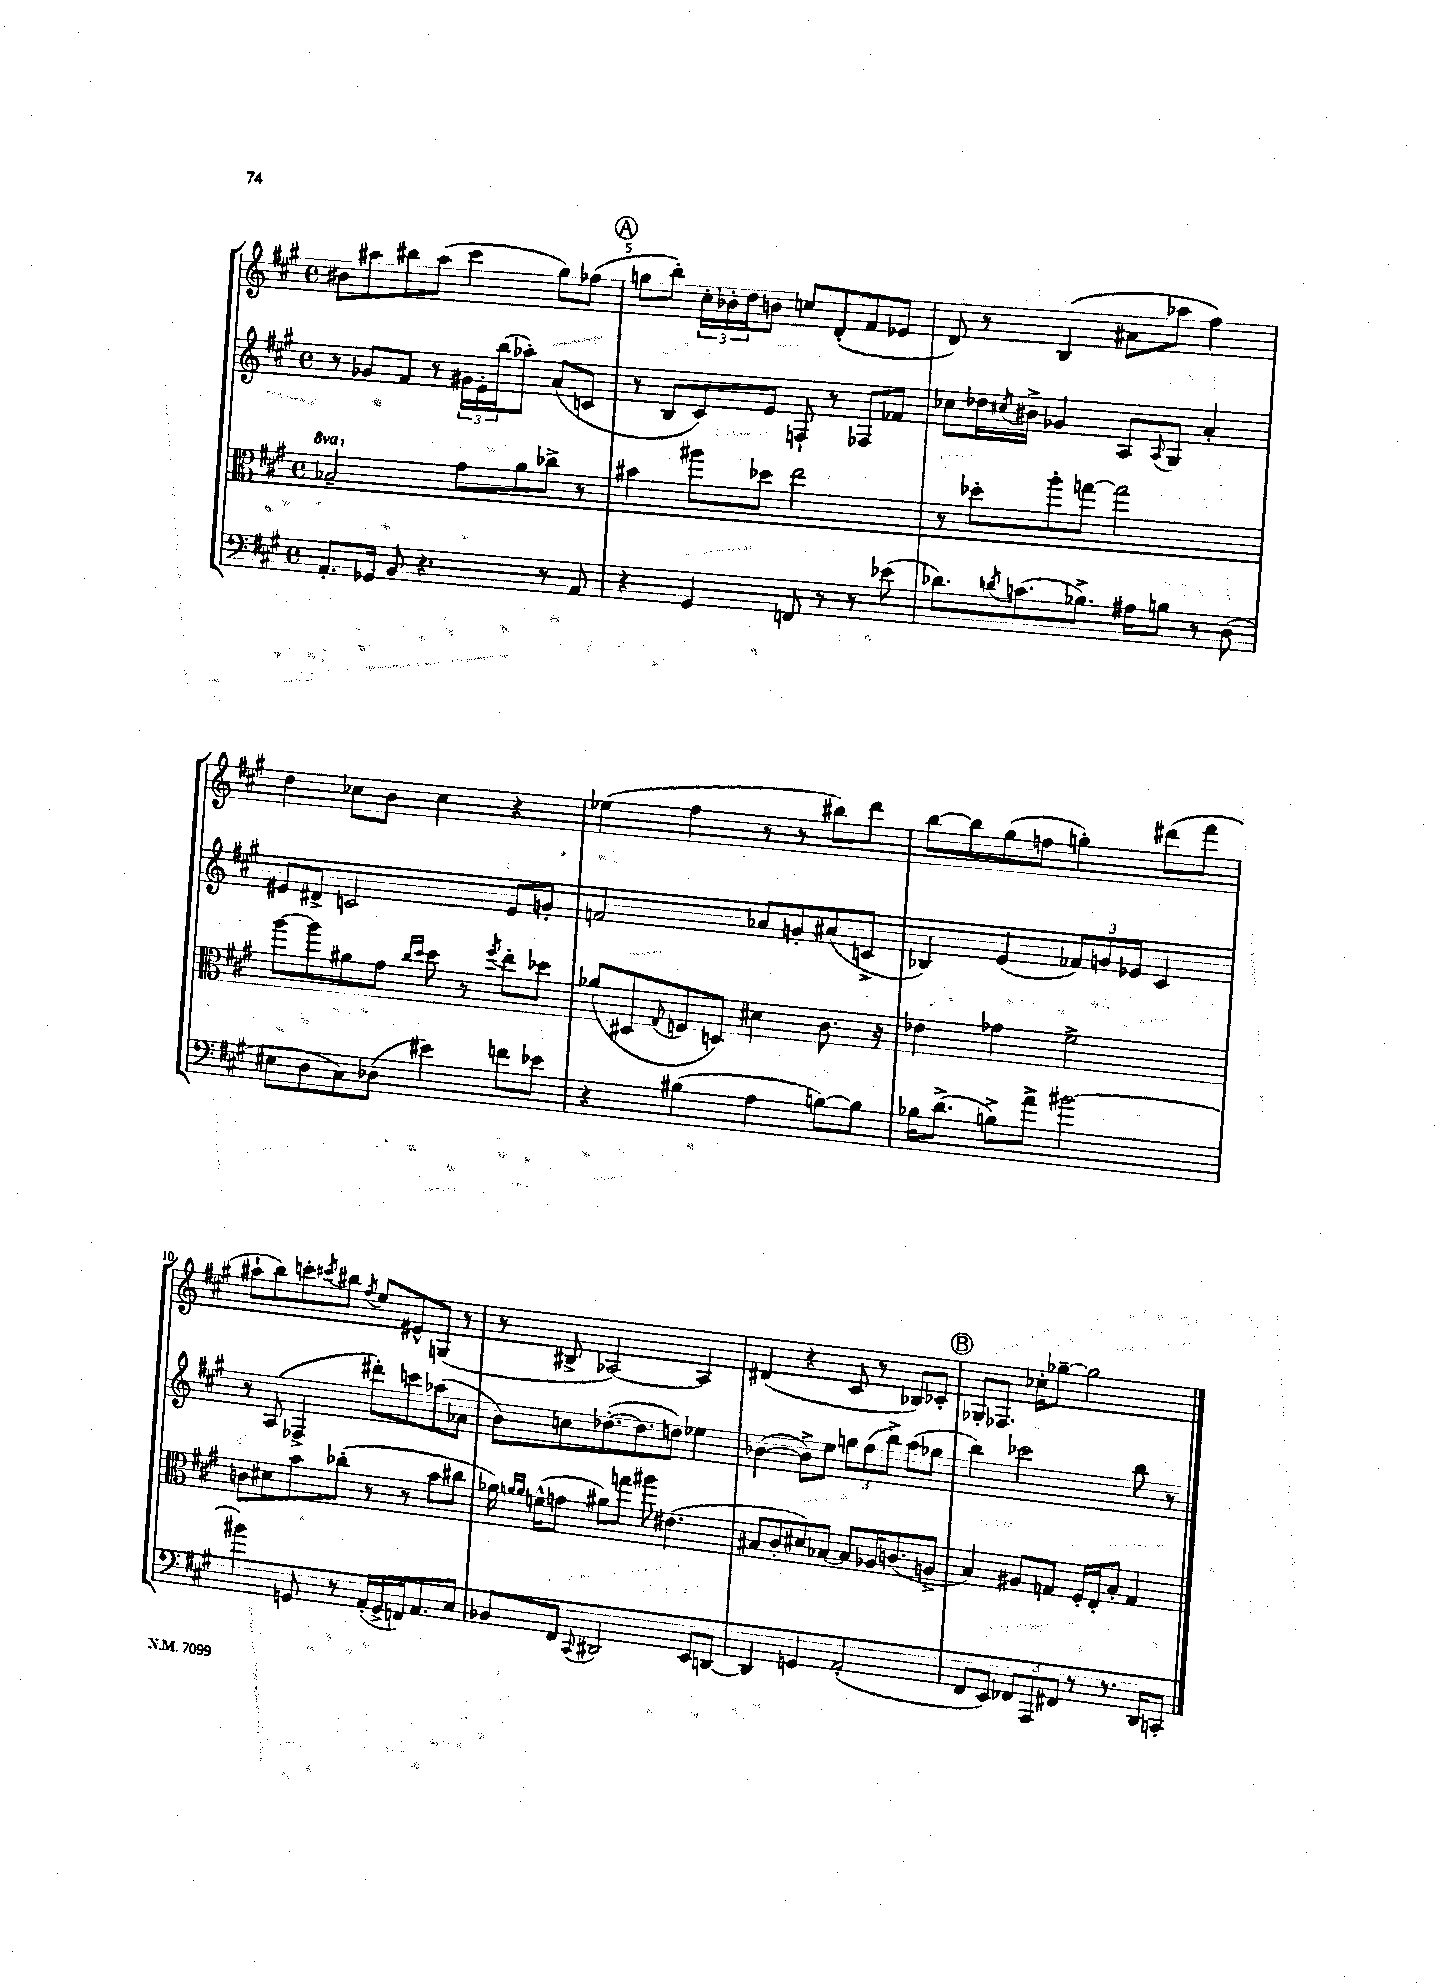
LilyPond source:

<<
\new StaffGroup <<
\new Staff = "s0" {
    \clef treble \key a \major \defaultTimeSignature \time 4/4
    bis'8 ais''8 bis''8 ais''8( cis'''4 gis''8) fes''8( |
    \mark \markup { \circle "A" } g''8 b''8-.) \tuplet 3/2 { cis''16-. bes'16-. d''16 } b'8 c''8 d'8-.( fis'8 ees'8 |
    d'8) r8 b4( ais'8 aes''8 fis''4) |
    d''4 ces''8 b'8 ces''4 r4 |
    ees''4( fis''4 r8 r8 bis''8) d'''8 |
    b''8~ b''8 gis''8( f''8 g''4-.) dis'''8( fis'''8 |
    ais''8-! b''8) c'''8-. \acciaccatura { cis'''8 } bis''8 \acciaccatura { fis''8 } e''8 eis'8-^ g8( r8 |
    r8 bis8-> aes2~) aes4 |
    dis'4( r4 cis'8 r8 bes8) ces'8-. |
    \mark \markup { \circle "B" } ges8-. fes8. ces''16-. ges''8~-- ges''2 \bar "|." |
}
\new Staff = "s1" {
    \clef treble \key a \major \defaultTimeSignature \time 4/4
    r8 ges'8 fis'8 r8 \tuplet 3/2 { gis'16 e'16-. b''16( } aes''8-.) a'8( c'8 |
    \mark \markup { \circle "A" } r8 b8 cis'8) e'8 f8-! r8 fes8 fes'8 |
    ces''8 des''16 \acciaccatura { cis''8 } bis'16-> ges'4 a8 \appoggiatura { a8 } gis8 a'4-. |
    eis'8 dis'8-> c'2 eis'8 g'8-. |
    f'2 aes'8 g'8-. ais'8( c'8-> |
    bes4) e'4( \tuplet 3/2 { fes'8) g'8 ees'8 } cis'4 |
    r8 a8( fes4-> dis'''8-.) c'''8 aes''8( aes'8 |
    b'8) c''8 des''8.~-.( des''8. d''8) ees''4 |
    bes'4~( bes'8->) e''8 \tuplet 3/2 { g''8 fis''8( b''8->) } a''8( ges''8 |
    \mark \markup { \circle "B" } b''4) ces'''2 b''8 r8 \bar "|." |
}
\new Staff = "s2" {
    \clef alto \key a \major \defaultTimeSignature \time 4/4 \set Staff.ottavationMarkups = #ottavation-simple-ordinals
    \ottava #1 bes'2-- \ottava #0 gis'8 a'8 ces''8-> r8 |
    \mark \markup { \circle "A" } bis'4 ais''8 des''8 e''2 |
    r8 des''8-. a''8-. g''8~ g''2 |
    a''8~ a''8 ais'8 gis'8 \grace { cis''16 d''16 } d''8 r8 \acciaccatura { fis''8 } e''8-. des''8 |
    aes'8( dis8 \appoggiatura { gis8 } f8 d8) dis'4 cis'8. r16 |
    ees'4 ges'4 fis'2-> |
    c'8 dis'8 b'8 ces''8-.( r8 r8 b'8 cis''8 |
    aes'16) \grace { a'16 a'16 } f'16-^( g'8 ais'8) g''8 ais''8 eis'4.( |
    bis8 cis'8-. dis'8) bes8~ bes8 aes16 c'8.( a8-> |
    \mark \markup { \circle "B" } b4) ais8 g8 fis16-. e16-. b8-. g4 \bar "|." |
}
\new Staff = "s3" {
    \clef bass \key a \major \defaultTimeSignature \time 4/4
    a,8.-. ges,16 b,8 r4. r8 a,8 |
    \mark \markup { \circle "A" } r4 gis,4 f,8 r8 r8 ees'8( |
    des'8.) \acciaccatura { d'8 } c'8.( bes8.->) ais16 b8 r8 d8( |
    eis8 d8 cis8) des8( eis'4) f'8 ees'8 |
    r4 bis4( a4 b8~) b8 |
    bes16 d'8.->( b8->) a'8-> bis'2~ |
    bis'4 g,8 r8 a,16-.( g,16-> f,16) a,8. cis8 |
    bes,8 fis,8 \appoggiatura { cis,8 } dis,2 e,8 d,8~ |
    d,4 g,4 a,2-.( |
    \mark \markup { \circle "B" } fis,8 e,8) \tuplet 3/2 { fes,8 a,,8 fis,8 } r8 r8. d,16 c,8-. \bar "|." |
}
>>
>>
\layout { \context { \Score currentBarNumber = #4 \override BarNumber.break-visibility = ##(#f #t #t) barNumberVisibility = #(every-nth-bar-number-visible 5) } }
